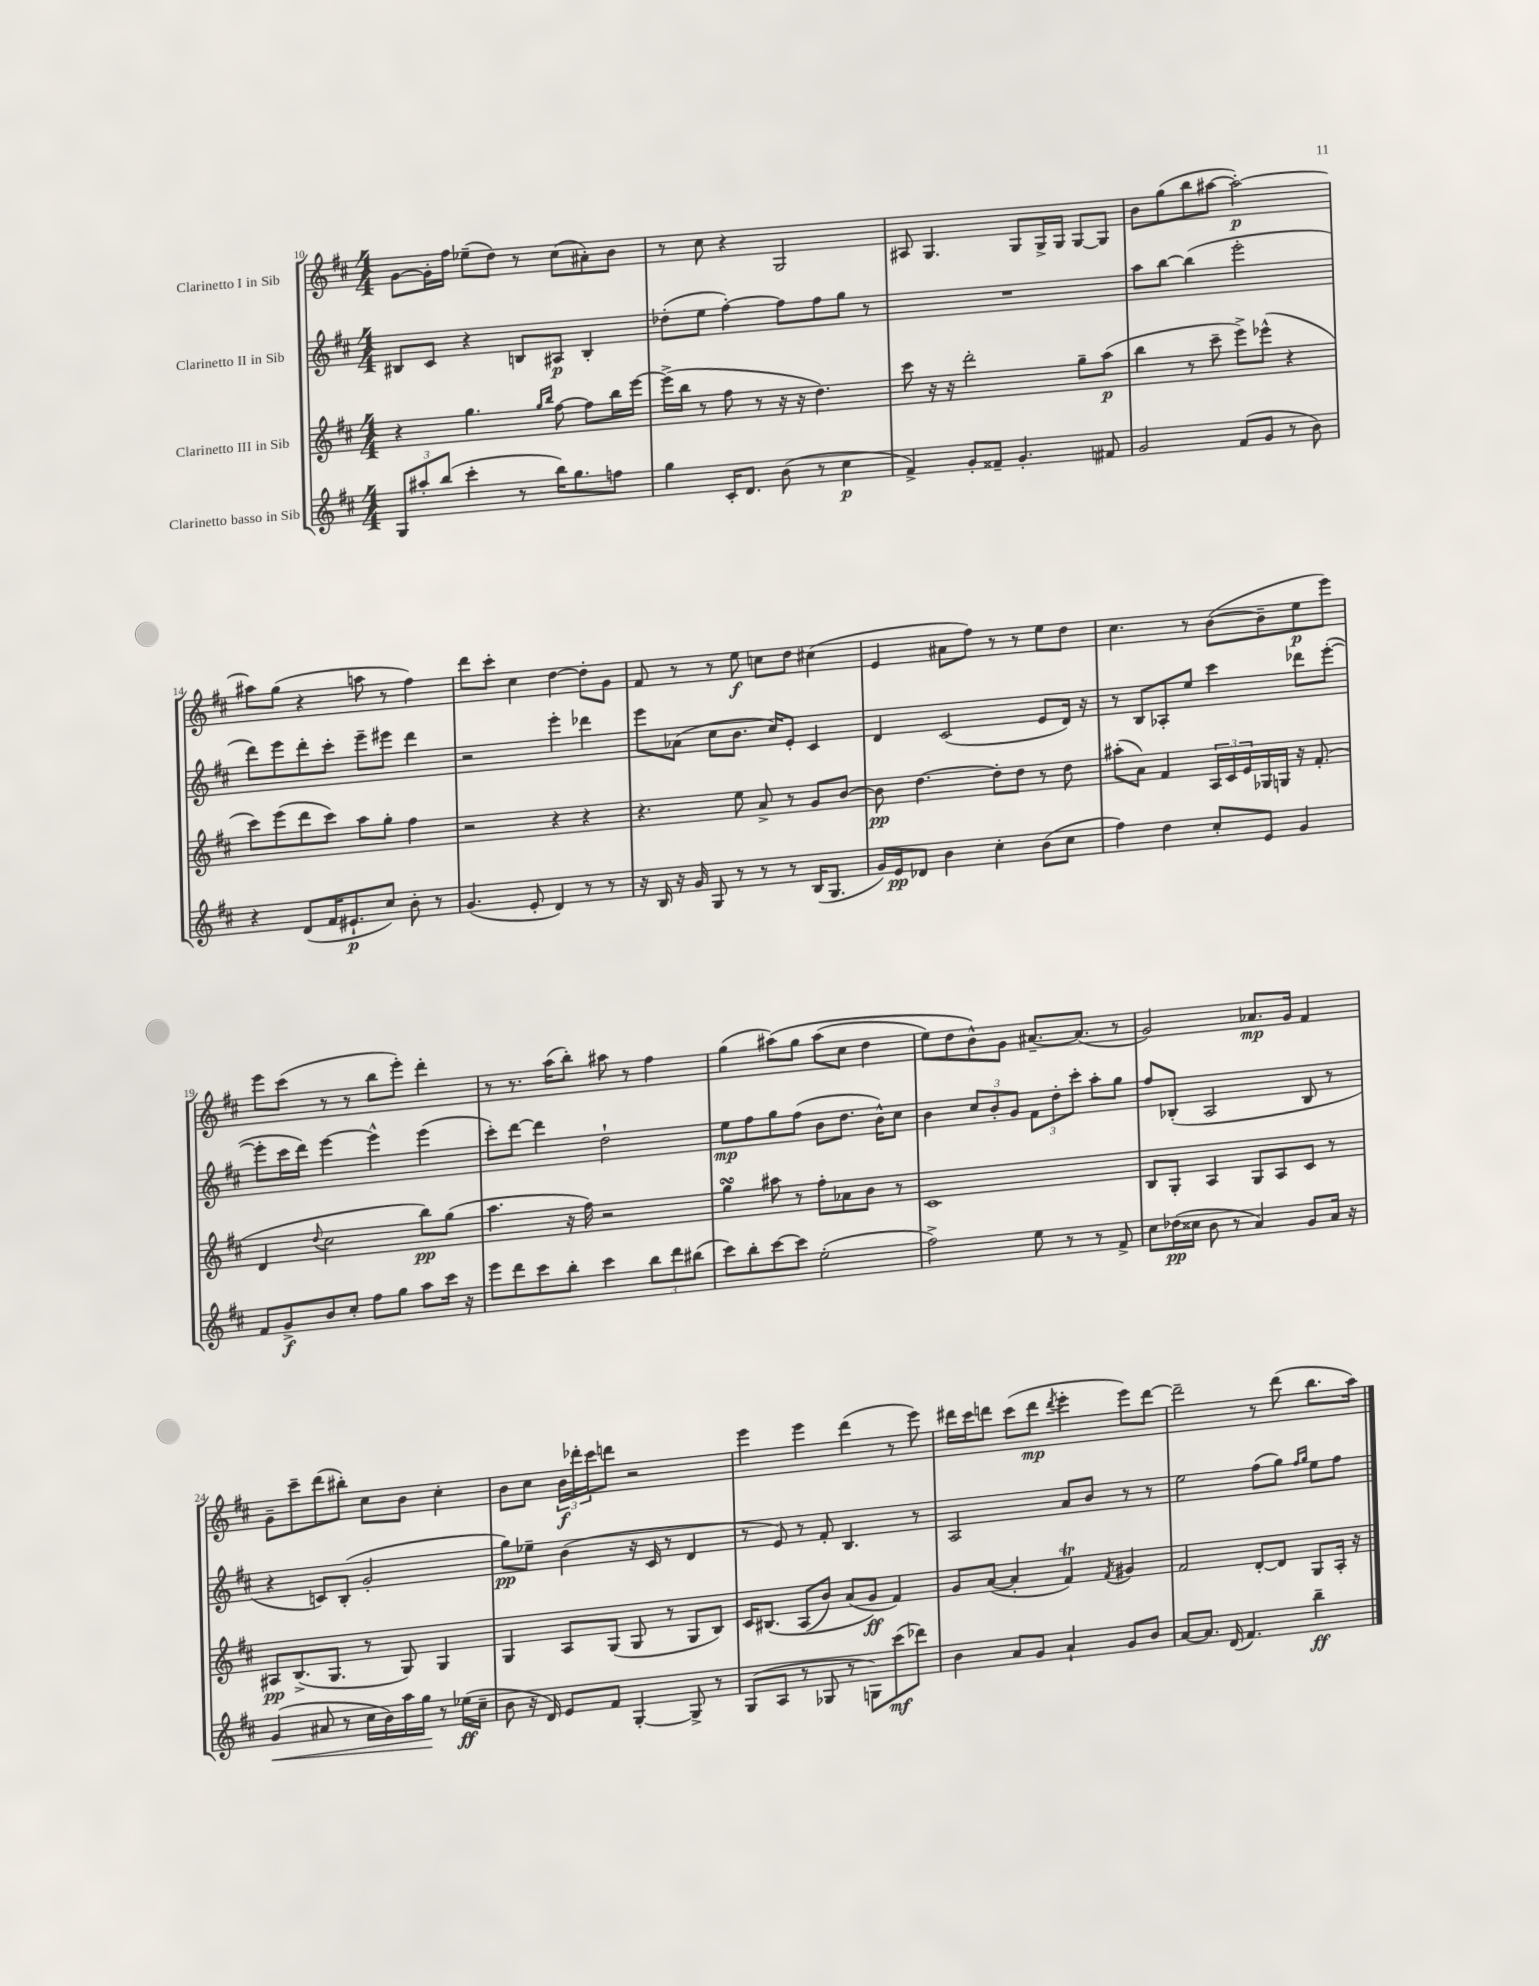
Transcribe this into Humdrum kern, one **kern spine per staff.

**kern	**kern	**kern	**kern
*staff4	*staff3	*staff2	*staff1
*clefG2	*clefG2	*clefG2	*clefG2
*k[f#c#]	*k[f#c#]	*k[f#c#]	*k[f#c#]
*M4/4	*M4/4	*M4/4	*M4/4
12G/L	4r	8B#/L	[8g\L
12aa#'/	.	.	.
.	.	8c#/J	16g'\]L
(12bb/J	.	.	.
.	.	.	16ff#\JJ
4ccc#'\	4.gg\	4r	(8ee-~\L
.	.	.	8dd\J)
8r	.	8B/L	8r
.	16qqgg/LL	.	.
.	16qqbb/JJ	.	.
16bb\LK)	[8ff#\	8A#/J	(8cc#\L
8.gg\	.	.	.
.	8ff#\]L	4B'/	8a#'\)
8ff\J	16bb\L	.	8b\J
.	[16eee\JJ	.	.
=	=	=	=
4gg\	(16eee^\]LL	(8dd-'\L	8r
.	16bb\JJ	.	.
.	8r	8ee\J	8cc#\
16c#'/LK	8ff#\	[4ff#'\)	4r
8.d/J	.	.	.
.	8r	.	.
(8b\	16r	8ff#\]L	2G/
.	16r	.	.
8r	4.dd\)	8ff#\	.
4cc#\	.	8gg\J	.
.	.	8r	.
=	=	=	=
4f#^/)	8ccc#\	1r	8A#/
.	16r	.	4.G/
.	16r	.	.
8g'/L	2ddd'\	.	.
8f##~/J	.	.	.
4.g'/	.	.	8G/L
.	.	.	16G^/L
.	.	.	16G/JJ
.	8gg~\L	.	[8G/L
8f#/	(8aa\J	.	8G/]J
=	=	=	=
2g/	4bb\	8aa\L	8b\L
.	.	[8bb\J	(8gg\
.	8r	(4bb\]	8bb\
.	8ccc#~\	.	[8aa#\J
(8f#/L	8eee^\L)	2eee'\	2aa#'\_)
8g/J	(8eee-^^\J	.	.
8r	4r	.	.
8b\)	.	.	.
=	=	=	=
4r	8ccc#\L)	8ddd\L)	8aa#\]L
.	(8eee\	8eee\	(8gg\J
(8d/L	8ddd\	8ddd'\	4r
16f#/K	8ccc#\J)	8ccc#'\J	.
8.e#`/	.	.	.
.	8aa\L	8eee~\L	8aa\
8cc#/J)	8gg'\J	8eee#\J	8r
8b'\	4ff#\	4ddd\	4ff#\)
8r	.	.	.
=	=	=	=
(4.g/	2r	2r	8ddd\L
.	.	.	8ccc#'\J
.	.	.	4cc#\
8e'/	.	.	.
4d/)	4r	4eee'\	[4dd\
8r	4r	4ddd-\	8dd'\]L
8r	.	.	8g\J
=	=	=	=
16r	4.r	8eee\L	8f#/
16B/	.	.	.
16r	.	(8a-\J	8r
16g/	.	.	.
8G/	.	8cc#\L	8r
8r	8ee\	8.b\J	8ee\
8r	8a^/	.	8cc\L
.	.	16cc#/LK)	.
8r	8r	8e'/J	8dd\J
(16B/LK	8g/L	4c#/	(4cc#\
8.G/J	.	.	.
.	[8b/J	.	.
=	=	=	=
16g/LL)	8b\]	4d/	4e/
16e/J	.	.	.
8d-/J	[4.dd\	.	.
4b\	.	(2c#/	8a#\L
.	.	.	8ff#\J)
4cc#'\	8dd'\]L	.	8r
.	8dd\J	.	8r
(8b\L	8r	8e/L	8ee\L
8cc#\J	8dd\	16d/Jk)	8dd\J
.	.	16r	.
=	=	=	=
4ff#\)	(8aa#'\L	8r	4.cc#\
.	8a\J)	8B/L	.
4dd\	4f#/	8A-'/	.
.	.	8ee/J	8r
8cc#'/L	24A/LL	4ccc#\	([8b\L
.	24c#/	.	.
.	24e/	.	.
8e/J	16G-/	.	8b~\]
.	16G/JJ	.	.
4g/	16r	8ddd-\L	8ee\
.	(8.f#'/	.	.
.	.	([8eee'\J	8eee\J)
=	=	=	=
8f#/L	4d/	8eee'\]L	8eee\L
8g^/	.	16ccc#\L	(8ccc#\J
.	.	16ddd\JJ)	.
.	8qqdd/	.	.
8b/	2cc#\	[4eee\	8r
8cc#'/J	.	.	8r
8ff#\L	.	4eee^^\]	8bb\L
8gg\J	.	.	8eee'\J)
8aa\L	8bb\L)	(4eee\	4ddd'\
16ccc#\Jk	(8gg\J	.	.
16r	.	.	.
=	=	=	=
8eee\L	4.aa\	8ccc#'\L)	8r
8ddd\	.	[8ddd\J	8.r
8ccc#\	.	4ddd\]	.
.	.	.	(16aa\LK
8bb'\J	16r	.	8bb'\J)
.	16ff#\)	.	.
4ccc#\	2r	2dd`\	8aa#\
.	.	.	8r
12bb\L	.	.	4ff#\
12ddd\	.	.	.
(12bb#\J	.	.	.
=	=	=	=
8ccc#\L)	4gg\	8ee\L	(4gg\
8bb'\	.	8ff#\	.
[8ccc#\	8aa#\	8gg\	&(8aa#\L)
8ccc#\]J	8r	(8ff#\J	8gg\J
(2ee'\	8ff#'\L	8b\L	(8aa#\L
.	8a-\	8.dd\J	8cc#\J
.	8b\J	.	4dd\
.	.	16b^^\LK)	.
.	8r	8cc#\J	.
=	=	=	=
2ff#^\)	1c#	4b\	8ee\L)
.	.	.	8dd\
.	.	12cc#/L	8b^^\&)
.	.	12b'/	.
.	.	.	8g\J
.	.	12g/J	.
8ee\	.	12f#\L	[8.a#~/L
.	.	12dd'\	.
8r	.	.	.
.	.	12ccc#'\J	.
.	.	.	(8.a#/]J
8r	.	8aa'\L	.
8f#^/	.	8gg\J	8r
=	=	=	=
8cc#\L	8B/L	8ff#/L	2g/)
(16dd-\L	8G'/J	(8B-'/J	.
16cc##\JJ	.	.	.
8b\	4A/	2A/	.
8r	.	.	.
4a/)	8G/L	.	8.a-/L
.	8A/	.	.
.	.	.	16g/Jk
8g/L	8c#/J	8B-/	4f#/
16a/Jk	8r	8r	.
16r	.	.	.
=	=	=	=
(4g/	8A#/L	4r	8g~\L
.	(8.B^/	.	8ccc#~\
8a#/	.	8c/L)	(8ddd\
.	8.G/J	.	.
8r	.	(8B'/J	8bb#'\J)
16cc#\LL	8r	2g'/	8cc#\L
16b\)	.	.	.
16aa\	8G/)	.	8b\J
16gg\JJ	.	.	.
8r	4G/	.	4cc#'\
(16ee-\LL	.	.	.
16cc#~\JJ	.	.	.
=	=	=	=
8b\	4G/	8gg\L)	8b\L
16r	.	8ee-~\J	8cc#\J
16d/)	.	.	.
8e/L	8A/L	(4b\	24b\LL
.	.	.	24ddd-'\
.	.	.	24ccc#\J
8f#/J	(8G/J	.	8ddd\J
[4G'/	8G/	16r	2r
.	.	16c#/	.
.	8r	8r	.
8G^/]	8G/L	4d/	.
8r	8B/J)	.	.
=	=	=	=
(8G/L	16c#/LK	8r	4eee\
.	&(8.B#/J	.	.
8A/J	.	8e/)	.
8r	(8A/L	8r	4eee\
8G-/	8b/J)	8f#'/	.
8r	(8a/L	4.B/	(4ddd\
8G\L)	8g/J&)	.	.
(8ccc#\	4f#/)	.	8r
8ddd-\J)	.	8r	8eee\)
=	=	=	=
4b\	8g/L	2A/	16ddd#\LL
.	.	.	16ccc#\J
.	([8a/J	.	8ddd\J
8a/L	4a'/]	.	(8ccc#\L
8g/J	.	.	8ddd\J
.	.	.	8qddd/
4a`/	4f#/)	8a/L	4eee'\
.	.	8b/J	.
.	8qf#/	.	.
8g/L	4g#/	8r	8eee\L)
8b/J	.	8r	[8ddd\J
=	=	=	=
[8a/L	2f#/	2ee\	2ddd~\]
8.a/]J	.	.	.
(16d/	.	.	.
4.f#/)	.	.	.
.	[8d'/L	(8ff#\L	8r
.	8d/]J	8gg\J)	(8ddd\
.	.	16qqff#/LL	.
.	.	16qqgg/JJ	.
4bb~\	8G/L	8ee\L	8.bb\L
.	16A'/Jk	8ff#\J	.
.	16r	.	16aa\Jk)
==	==	==	==
*-	*-	*-	*-
